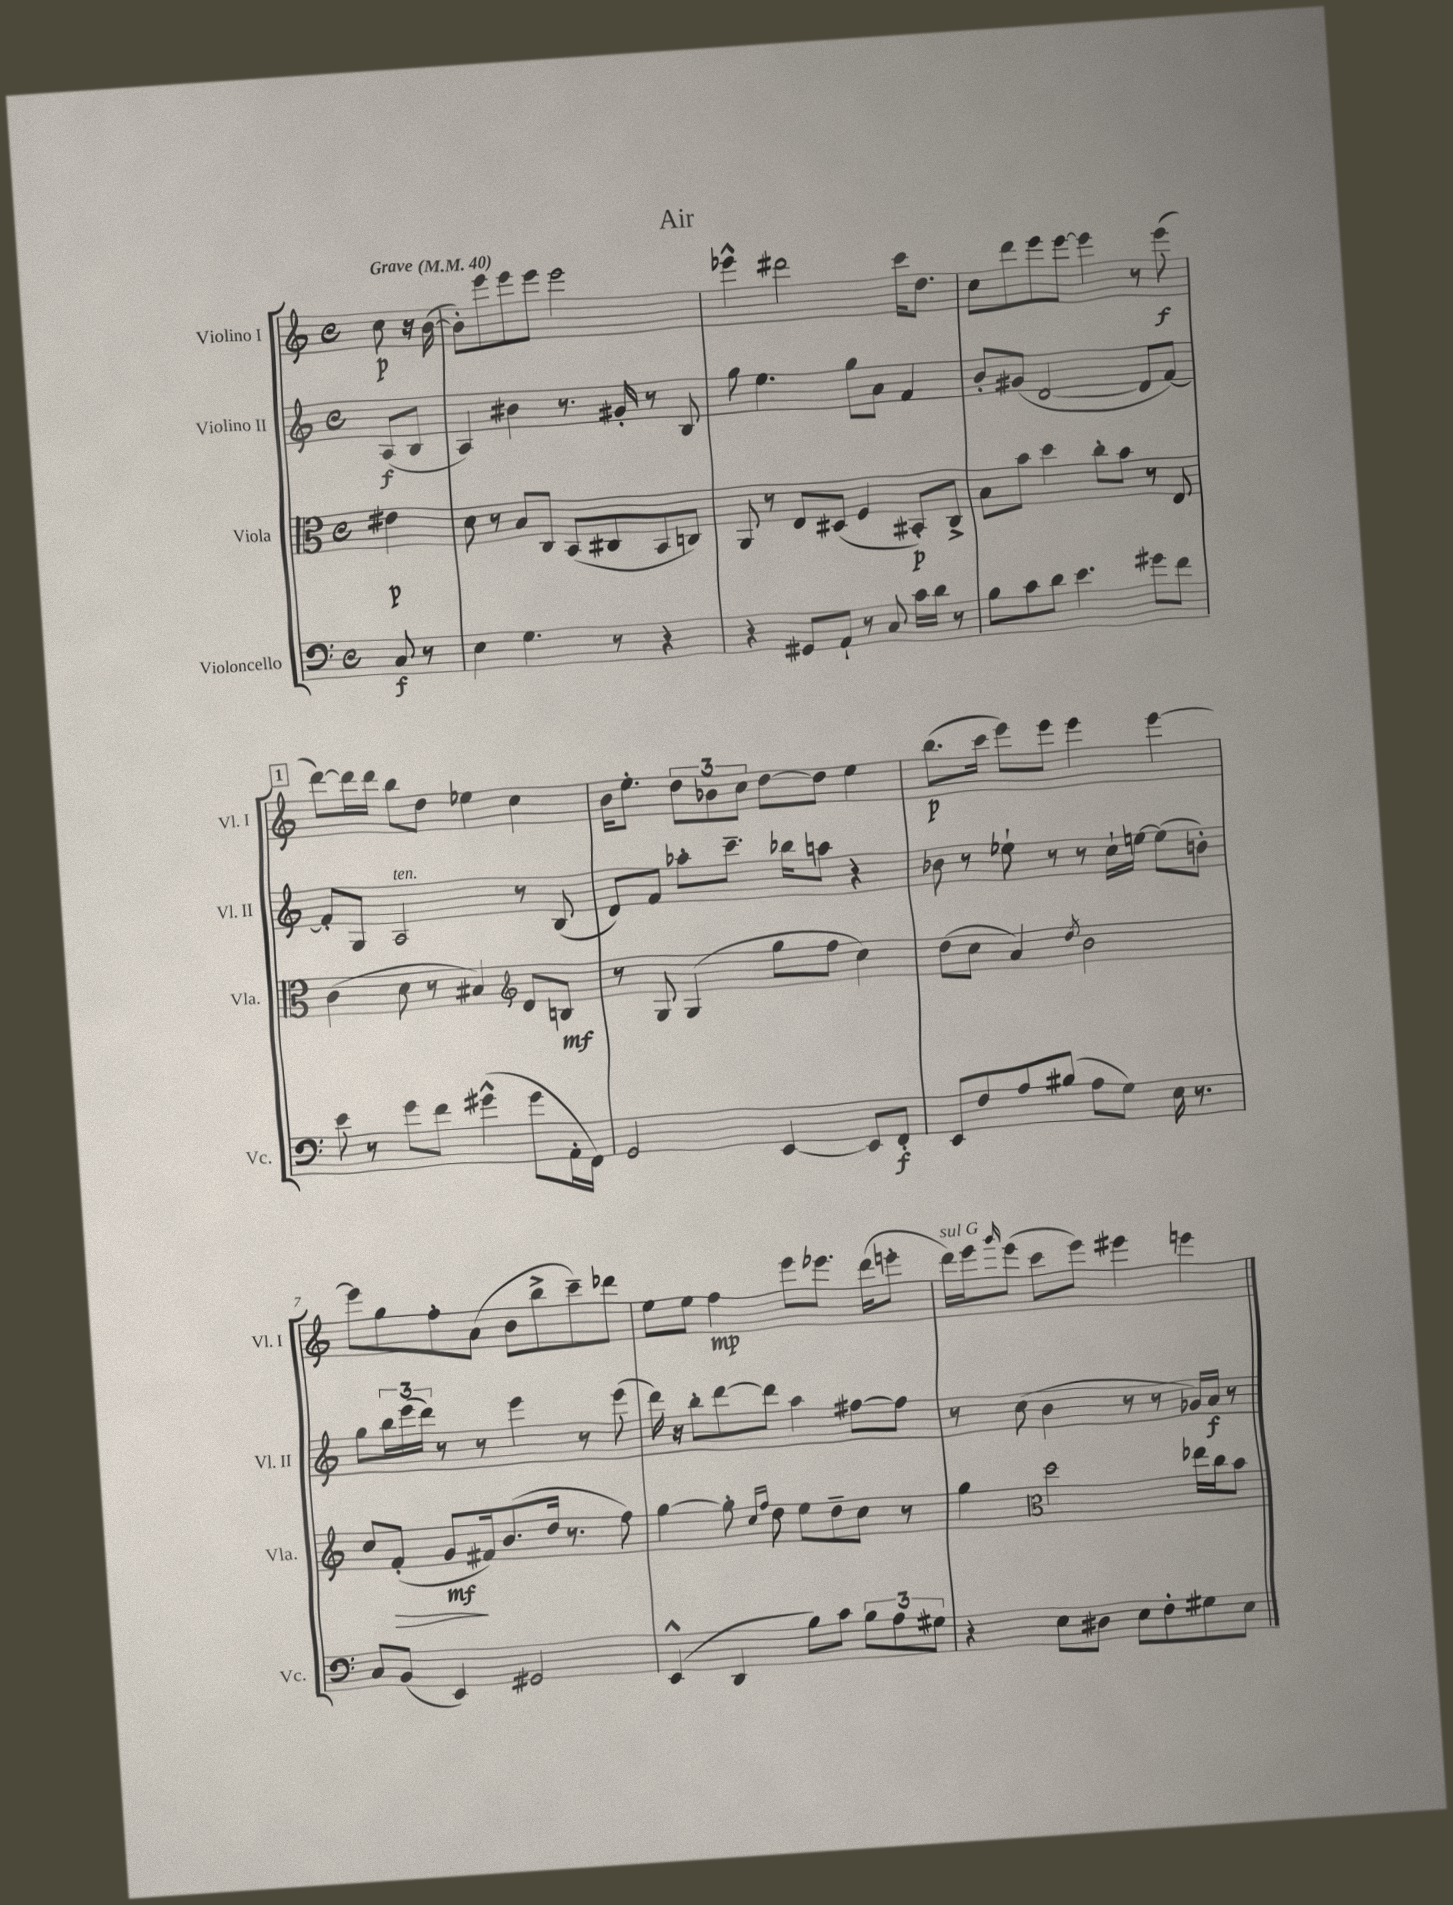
\header { title = "Air" }
<<
\new StaffGroup <<
\new Staff = "s0" \with { instrumentName = "Violino I" shortInstrumentName = "Vl. I" } {
    \clef treble \key c \major \defaultTimeSignature \time 4/4 \partial 4 \tempo "Grave" 4 = 40
    c''8\p r16 b'16~( |
    b'8-.) e'''8 e'''8 e'''8 e'''2 |
    ees'''4-^ dis'''2 c'''16 d''8. |
    c''8 d'''8 e'''8 e'''8~ e'''4 r8 e'''8\f( |
    \mark \markup { \box "1" } d'''8~) d'''16 d'''16 b''8 d''8 ees''4 c''4 |
    b'16 e''8.-. \tuplet 3/2 { d''8 bes'8 c''8 } d''8~ d''8 e''4 |
    b''8.\p( c'''16 e'''8) e'''8 e'''4 e'''4~ |
    e'''8 g''8 f''8-. a'8( b'8 b''8-> c'''8--) des'''8 |
    e''8 e''8 f''4\mp e'''8 ees'''8. d'''16( e'''8-. |
    d'''16^\markup { \italic "sul G" }) e'''16 \grace { g'''16 } e'''8( c'''8 e'''8) eis'''4 e'''4 \bar "|." |
}
\new Staff = "s1" \with { instrumentName = "Violino II" shortInstrumentName = "Vl. II" } {
    \clef treble \key c \major \defaultTimeSignature \time 4/4 \partial 4
    a8\f( b8 |
    a4) bis'4 r8. gis'16-. r8 b8 |
    g''8 e''4. g''8 a'8 f'4 |
    b'8-. gis'8( d'2~ d'8 f'8~) |
    \mark \markup { \box "1" } f'8-. g8 a2^\markup { \italic "ten." } r8 b8( |
    d'8) f'8 aes''8-. c'''8.-- bes''16 a''8 r4 |
    bes'8 r8 ees''8-! r8 r8 c''16-! e''16~ e''8( b'8-.) |
    g''8 \tuplet 3/2 { b''16 e'''16( d'''16) } r8 r8 e'''4 r8 e'''8( |
    d'''16) r16 b''8-. d'''8~ d'''8 a''4 fis''8~ fis''8 |
    r8 c''8( b'4 r8 r8 ges'16) a'16\f r8 \bar "|." |
}
\new Staff = "s2" \with { instrumentName = "Viola" shortInstrumentName = "Vla." } {
    \clef alto \key c \major \defaultTimeSignature \time 4/4 \partial 4
    eis'4\p |
    d'8 r8 b8 c8 b,8( cis8 b,8 c8) |
    a,8 r8 e8 dis8( f4 bis,8-.\p) c8-> |
    b8 b'8 d''4 c''8-. b'8 r8 e8 |
    \mark \markup { \box "1" } c'4( d'8 r8 bis4) \clef treble d'8 b8\mf |
    r8 g8 g4( g''8 f''8 c''4) |
    d''8( c''8 a'4) \acciaccatura { d''8 } b'2 |
    c''8 f'8-.\>( g'8\mf\! fis'16) b'8.( d''16 r8. f''8) |
    g''4~ g''8-. \grace { c''16 f''16 } d''8 e''8 d''8-- c''8 r8 |
    g''4 \clef alto d''2 ees''16 c''16 b'8 \bar "|." |
}
\new Staff = "s3" \with { instrumentName = "Violoncello" shortInstrumentName = "Vc." } {
    \clef bass \key c \major \defaultTimeSignature \time 4/4 \partial 4
    c8\f r8 |
    e4 g4. r8 r4 |
    r4 gis,8 a,8-! r8 c8 c'16 d'16 r8 |
    b8 c'8 d'8 e'4. gis'8 f'8 |
    \mark \markup { \box "1" } e'8 r8 g'8 f'8 gis'4-^( gis'8 a,16-. f,16) |
    g,2 e,4~ e,8 f,8-.\f |
    e,8 f8 a8 bis8( a8 g8) e16 r8. |
    c8 b,8( e,4) gis,2 |
    e,4-^( d,4 b8) c'8 \tuplet 3/2 { b8 a8 gis8 } |
    r4 e8 dis8 e8 f8-. gis8 e8 \bar "|." |
}
>>
>>
